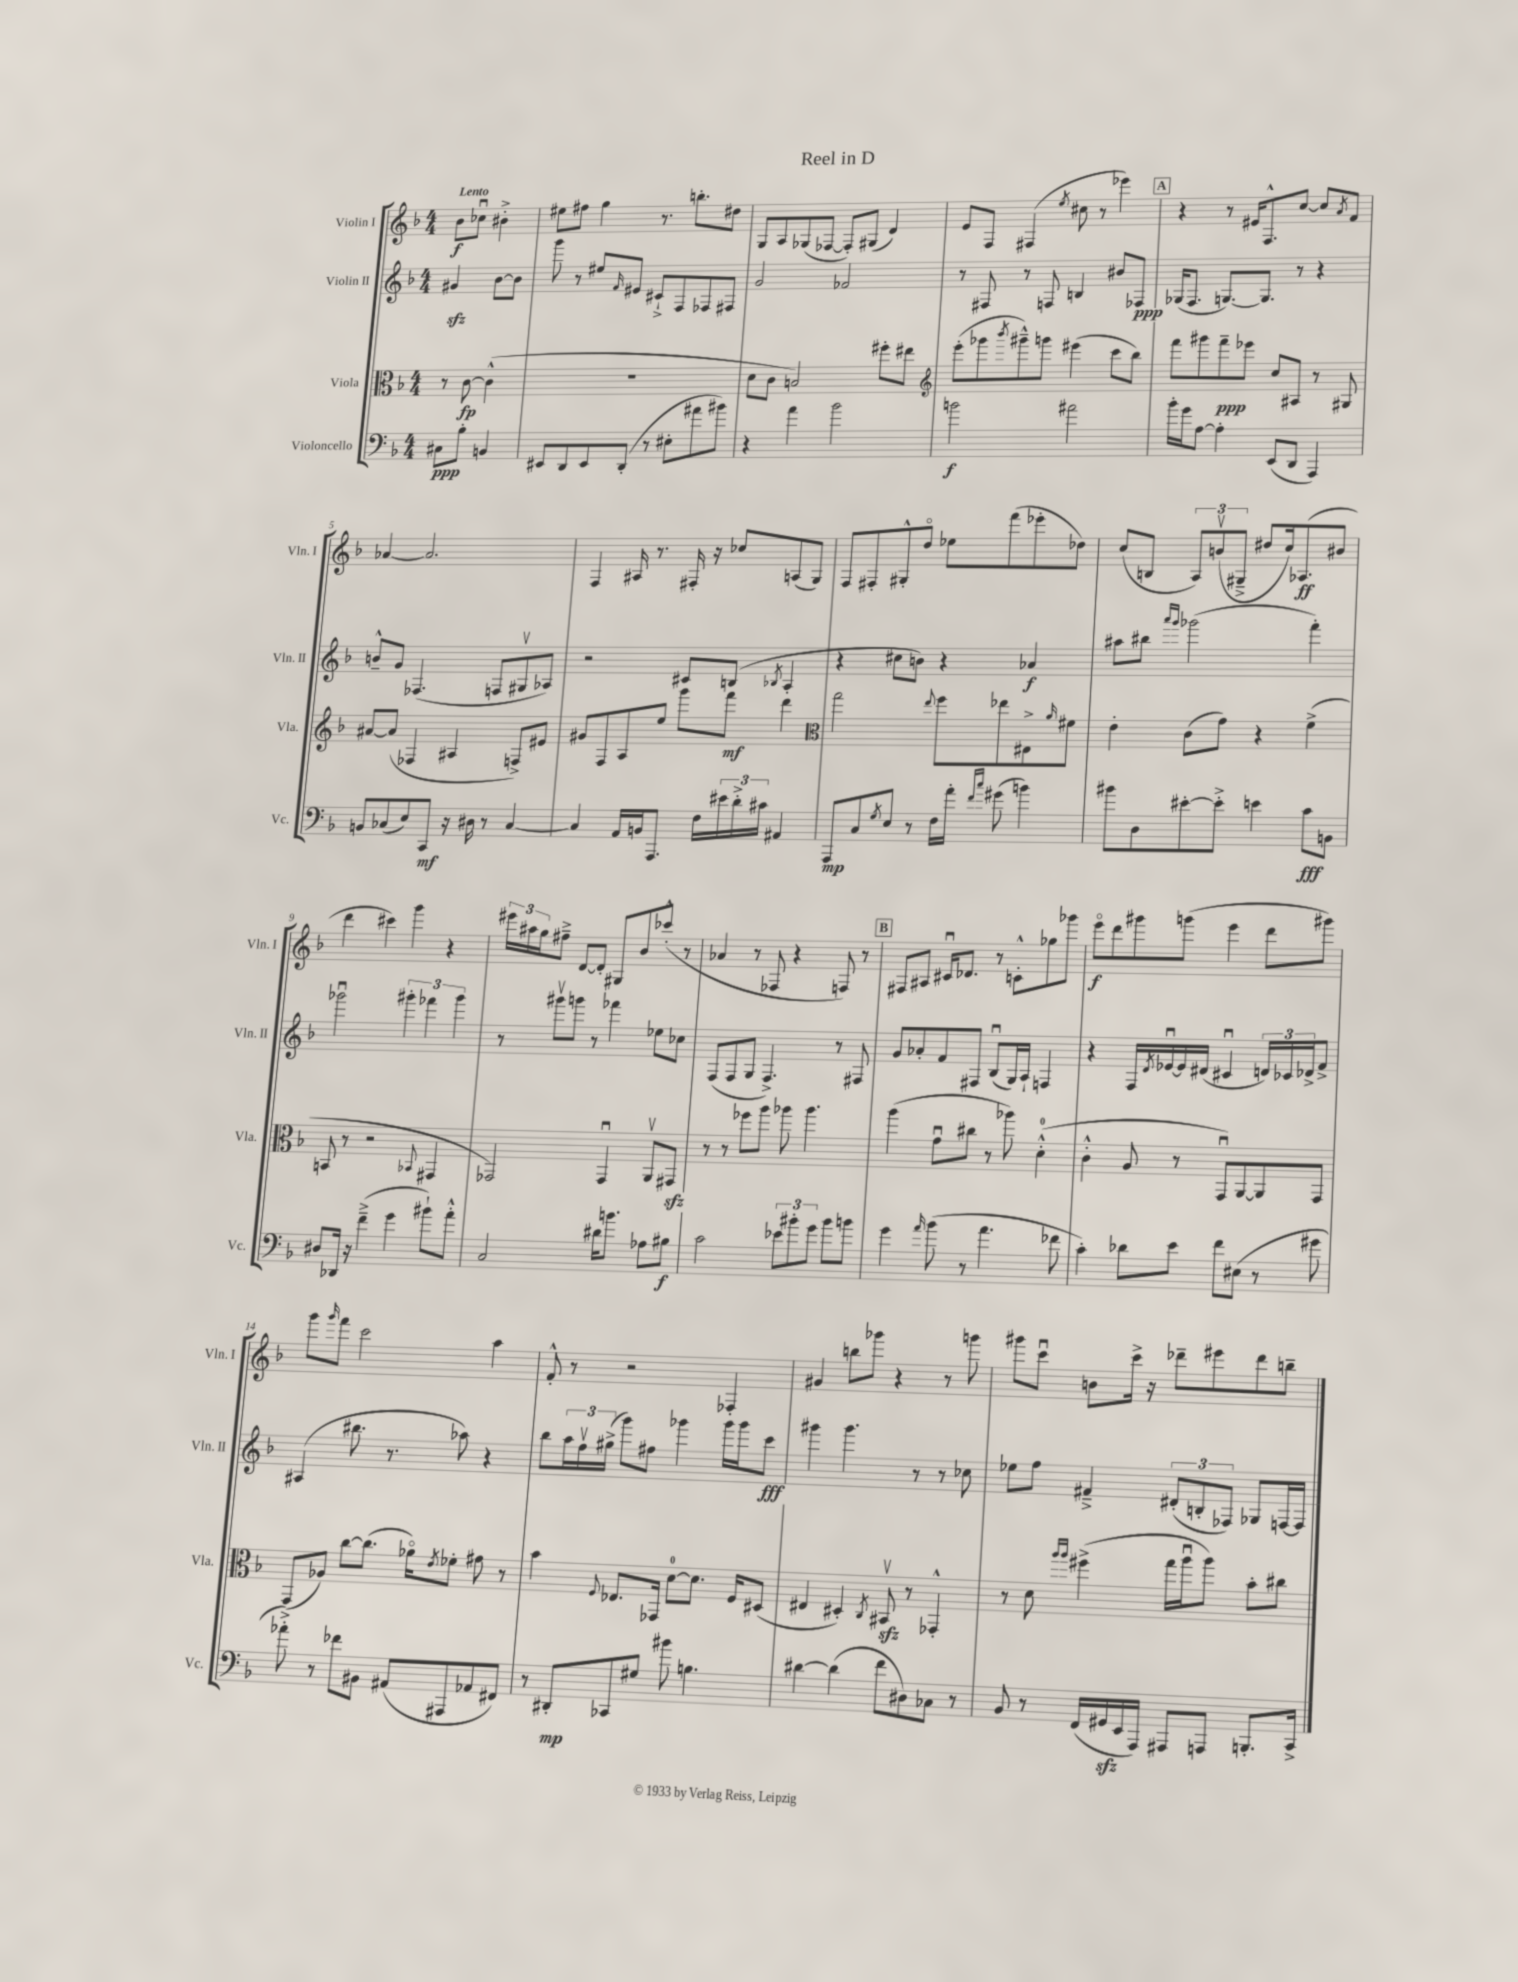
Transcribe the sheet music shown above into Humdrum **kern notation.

**kern	**kern	**kern	**kern
*staff4	*staff3	*staff2	*staff1
*clefF4	*clefC3	*clefG2	*clefG2
*k[b-]	*k[b-]	*k[b-]	*k[b-]
*M4/4	*M4/4	*M4/4	*M4/4
8C#\L	8r	4g#/	8b-\L
8B-'\J	[8c\	.	8cc-u\J
4BB/	(4c^^\]	[8b-\L	4b#'^\
.	.	8b-\]J	.
=	=	=	=
8EE#/L	1r	8ggg\	8ee#\L
8DD/	.	8r	8ff#\J
8EE#/	.	8ee#/L	4gg\
.	.	16qqf/	.
(8DD'/J	.	8e#/J	.
8r	.	8c#`^/L	8.r
8E#'\L	.	8F/	.
.	.	.	8.bb'\L
8a#\	.	8F-/	.
8b#\J)	.	8F#/J	8dd#\J
=	=	=	=
4r	8d\L	2g/	8G/L
.	8c\J	.	8A/
4a\	2B/)	.	(8G-/
.	.	.	[8F-/J
2b-\	.	2f-/	8F-'/]L)
.	.	.	(8G#/J
.	8ff#'\L	.	4d/)
.	8ee#\J	.	.
=	=	=	=
*	*clefG2	*	*
2b\	(8eee'\L	8r	8e/L
.	8ggg-\	8F#/	8F/J
.	8qbbb-/	.	.
.	8ggg#~^^\)	8r	(4F#/
.	8ggg\J	8F/	.
.	.	.	8qee/
2a#\	(4eee#\	4B/	8cc#\
.	.	.	8r
.	8ccc\L	8b#/L	4eee-\)
.	8bb-\J)	8F-/J	.
=	=	=	=
16b-'\LL	8fff\L	(16G-/LK	4r
16g\J	.	8.F/J	.
[8A\J	8ggg#\	.	.
4A'\]	8fff~\	[8.G/L)	8r
.	8eee-\J	.	16e#/LK
.	.	8.G/]J	8.F^^/
(8EE/L	8cc/L	.	.
8DD/J	8A#/J	8r	[8cc/J
4AAA/)	8r	4r	8cc/]L
.	.	.	8qa/
.	8G#/	.	8f/J
=	=	=	=
8BB/L	[8a#/L	8b~^^/L	[4a-/
(8C-/	(8a#/]J	8g/J	.
8E/)	4F-/	(4.F-/	2.a-/]
8CC/J	.	.	.
16r	4A#/	.	.
16D#\	.	.	.
8r	.	8F/L	.
[4C-/	8F^/L)	8G#v/	.
.	8e#/J	8A-/J)	.
=	=	=	=
4C-/]	8g#/L	2r	4F/
.	8F/	.	.
16AA/LL	8A/	.	16A#/
16BB/J	.	.	8.r
8.AAA/J	8ee/J	.	.
.	8ggg\L	8c#/L	16F#'/
16F\LL	.	.	16r
24e#\	8fff\J	(8B/J	8cc-/L
24d'^\	.	.	.
24c#\JJ	.	.	.
.	.	8qB-/	.
4AA#/	4ddd\	4A'/	(8A/
.	.	.	8G/J)
=	=	=	=
*	*clefC3	*	*
8AAA/L	2gg\	4r	8F/L
8C/	.	.	8F#'/
8qG/	.	.	.
8E/J	.	8cc#\L	8G#'^^/
8r	.	8b\J)	8ddo/J
.	8qqee/	.	.
16F\LL	8ff\L	4r	8ee-\L
16a'\JJ	.	.	.
16qqf/LL	.	.	.
16qqcc/JJ	.	.	.
(8g#\	8ee-\	.	(8fff\
4b\)	8E#^\	4a-/	8eee-'\
.	16qqa/	.	.
.	8f#\J	.	8dd-\J)
=	=	=	=
8b#\L	4e'\	8aa#\L	(8cc/L
8D\	.	8bb#\J	8B/J
.	.	16qqaaa/LL	.
.	.	16qqggg/JJ	.
[8e#'\	(8c\L	(2ggg-\	12A/L)
.	.	.	(12bv/
8e#'^\]J	8g\J)	.	.
.	.	.	12G#~^/J
4e\	4r	.	8dd#/L
.	.	.	16cc/k)
.	.	.	(8.A-/
8c\L	(4f^\	4fff'\)	.
8BB\J	.	.	8b#/J
=	=	=	=
8D#/L	8BB/	2ggg-u\	4ddd\
16DD-/Jk	8r	.	.
16r	.	.	.
(4f~^\	2r	.	4ccc#\)
4g\	.	6ggg#'\	4ggg\
.	.	6fff-\	.
.	8qqBB-/	.	.
8b#`\L)	4GG#/	.	4r
.	.	6ggg#\	.
8a'^^\J	.	.	.
=	=	=	=
2C/	2GG-/)	8r	24eee#\LL
.	.	.	24aa#\
.	.	.	24gg\J
.	.	8ggg#v\L	8ff#~^\J
.	.	8ggg\J	[8d/L
.	.	8r	8d'/]J
16d#\LK	4GG-u/	4fff-\	8G#/L
8.b\J	.	.	.
.	.	.	8b-/
8A-\L	8AAv/L	8ee-\L	(8ccc-'^^/J
8B#\J	8GG#/J	8cc-\J	8r
=	=	=	=
2c\	8r	(8F/L	4a-/
.	8r	8F/	.
.	8ff-\L	8G/J	8r
.	8aa\J	4.F^/)	8F-/
12e-\L	8aa-\	.	4r
12b#'\	.	.	.
.	4.aa-\	.	.
12g\J	.	.	.
8b#\L	.	8r	8F/)
8b\J	.	8F#/	8r
=	=	=	=
4g\	(4aa\	8g/L	8F#/L
.	.	8a-'/	8A#/J
16qqa/	.	.	.
(8b-\	8gu\L	8f/	16c#u/LK
.	.	.	8.d-/J
8r	8cc#\J	8F#/J	.
4.a\	8r	(8B-u/L	8r
.	8aa-\)	16G/L)	8c'^^\L
.	.	16A`/JJ	.
.	(4d'^^\	4F/	8gg-\
8f-\	.	.	8ggg-\J
=	=	=	=
4c'\)	4c'^^\	4r	8eeeo\L
.	.	.	8ddd\
8d-\L	8A/	16F/LL	8ggg#\
.	.	8qd/	.
.	.	[16e-u/	.
8e\J	8r	16e-/]	(8ggg\J
.	.	(16d#/JJ	.
8f\L	8GGu/L)	4c#u/	4eee\
(8E#\J	[8AA/	.	.
8r	8AA/]	24d/LL)	8ddd\L
.	.	24c-/	.
.	.	24d-^/J	.
8g#\	8GG/J	8f^/J	8ggg#\J)
=	=	=	=
8a-'^\)	(8GG/L	(4A#/	8ggg\L
.	.	.	16qqggg/
8r	8A-/J)	.	8fff\J
8f-\L	[8cc\L	8.bb#\	2ccc\
8BB#\J	(8.cc\]J	.	.
.	.	8.r	.
(8AA#/L	.	.	.
.	16a-o\LK)	.	.
.	8qe/	.	.
8AAA#/	8f-'\J	8aa-\)	.
8AA-/	8g#\	4r	4aa\
8FF#/J)	8r	.	.
=	=	=	=
8r	4b-\	8bb-\L	8f'^^/
8DD#'/L	.	24aa\L	8r
.	.	24ffv\	.
.	.	(24gg#^\JJ	.
.	8qqF/	.	.
8CC-/	8.E-/L	8ggg\L)	2r
8G#/J	.	8ff#\J	.
.	16GG-/Jk	.	.
8b#\	[8d\L	4ggg-\	.
4.B\	8.d\]J	.	.
.	.	16ggg-\LL	4F-'/
.	16F/LK	16ggg-\J	.
.	(8D#/J	8ccc\J	.
=	=	=	=
[4d#\	4E#/	4ggg#\	4g#/
(4d#\]	4D#'/)	4.ggg#\	8bb\L
.	.	.	8ggg-\J
.	8qC/	.	.
8f\L	8BB#v/	.	4r
8D#\)	8r	8r	.
8C-\J	4GG-'^^/	8r	8r
8r	.	8cc-\	8ggg\
=	=	=	=
8BB-/	8r	8ee-\L	8ggg#\L
8r	8d\	8ff\J	8cccu\J
.	16qqaa/LL	.	.
.	16qqaa/JJ	.	.
(16FF/LL	(4ff#^\	4f#~^/	8b\L
16GG#/	.	.	.
16EE/	.	.	16ccc^\Jk
16AAA/JJ)	.	.	16r
8AAA#/L	16gg\LL	(12d#'/L	8ddd-~\L
.	16aau\J	.	.
.	.	12B'/	.
8AAA/J	8aa\J)	.	8eee#\
.	.	12F-/J)	.
8.BBB'/L	8b-'\L	8G-/L	8ddd-\
.	8cc#\J	[16F/L	8bb~\J
16CC^/Jk	.	16F/]JJ	.
==	==	==	==
*-	*-	*-	*-
